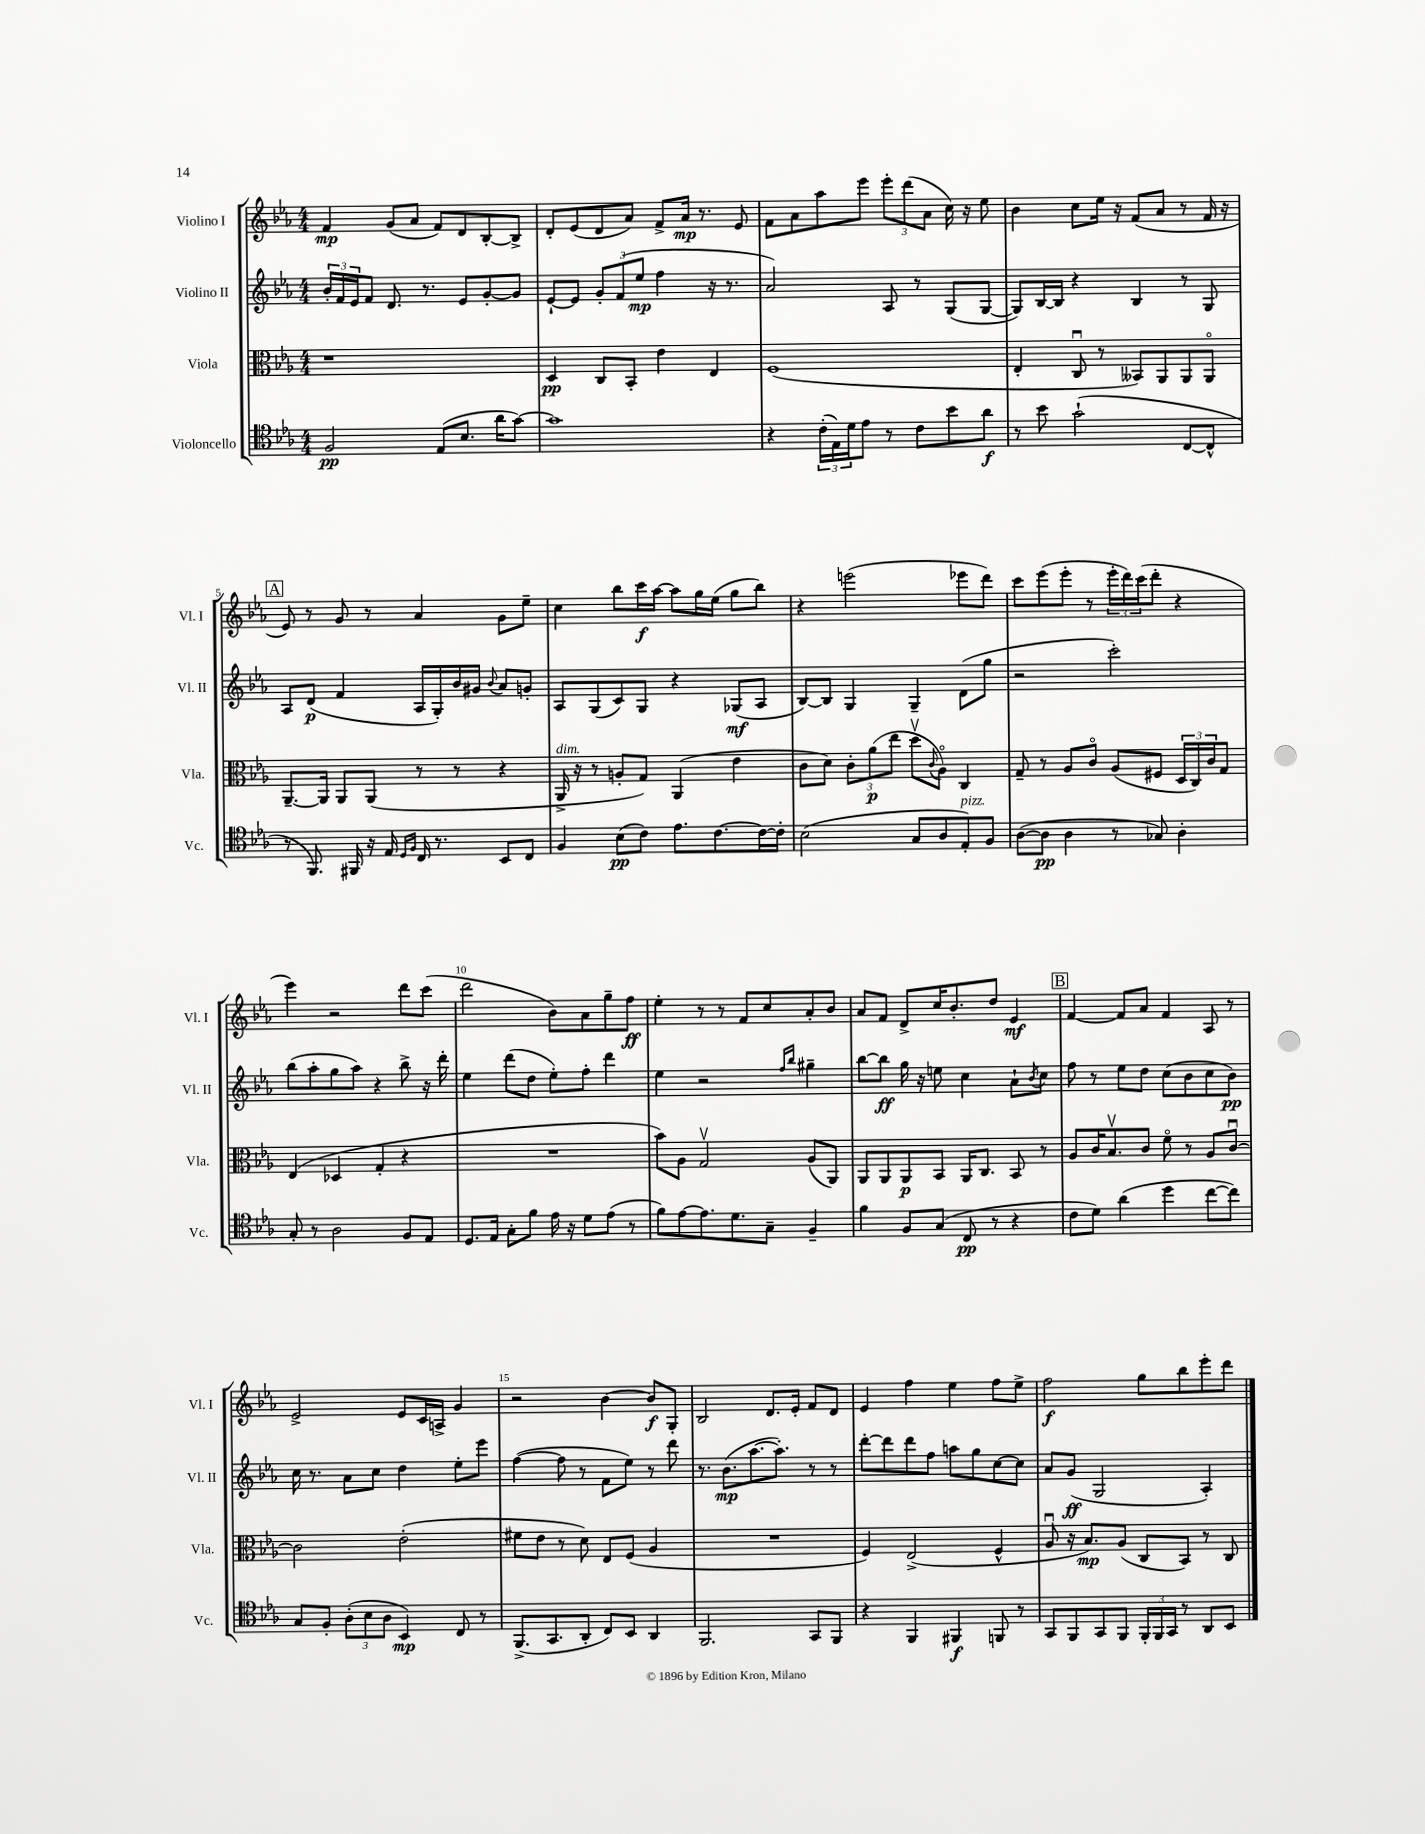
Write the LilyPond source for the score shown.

<<
\new StaffGroup <<
\new Staff = "s0" \with { instrumentName = "Violino I" shortInstrumentName = "Vl. I" } {
    \clef treble \key ees \major \numericTimeSignature \time 4/4
    f'4\mp g'8( aes'8 f'8) d'8 bes8~-. bes8-> |
    d'8-. ees'8( d'8 aes'8) f'8-> aes'16\mp r8. ees'8 |
    f'8 aes'8 aes''8 ees'''8 \tuplet 3/2 { ees'''8-. d'''8( aes'8 } c''16) r16 ees''8 |
    bes'4 c''8 ees''16 r16 f'8( aes'8 r8 f'16 r16 |
    \mark \markup { \box "A" } ees'8) r8 g'8 r8 aes'4 g'8 ees''8-- |
    c''4 bes''8 c'''16\f aes''16~ aes''8 g''16 ees''16( g''8 bes''8) |
    r4 e'''2( ees'''8 d'''8) |
    c'''8 ees'''8( ees'''8-. r8 \tuplet 3/2 { ees'''16-. d'''16) c'''16( } d'''8-. r4 |
    ees'''4) r2 d'''8 c'''8( |
    d'''2 bes'8) aes'8 g''8-- f''8\ff |
    ees''4-. r8 r8 f'8 c''8 aes'8-. bes'8 |
    aes'8 f'8 d'8-> c''16 bes'8.-. d''8 ees'4\mf |
    \mark \markup { \box "B" } f'4~ f'8 aes'8 f'4 aes8 r8 |
    ees'2-> ees'8 c'16 a16-> g'4 |
    r2 bes'4~ bes'8\f g8-. |
    bes2 d'8. ees'16-. f'8 d'8 |
    ees'4 f''4 ees''4 f''8 ees''8-> |
    f''2\f g''8 bes''8 ees'''8-. d'''8 \bar "|." |
}
\new Staff = "s1" \with { instrumentName = "Violino II" shortInstrumentName = "Vl. II" } {
    \clef treble \key ees \major \numericTimeSignature \time 4/4
    \tuplet 3/2 { bes'16-. f'16 ees'16 } f'8 d'8. r8. ees'8 g'8~-. g'8 |
    ees'8~-! ees'8 \tuplet 3/2 { g'8-. f'8( ees''8\mp } f''4 r16 r8. |
    aes'2) aes8 r8 g8( g8~ |
    g8) bes16~ bes16 r4 bes4 r8 g8 |
    \mark \markup { \box "A" } aes8 d'8\p( f'4 aes16 g16-.) bes'16 gis'16 \appoggiatura { bes'8 } aes'8 g'8-. |
    aes8 g8( c'8) g8 r4 ges8\mf( aes8 |
    bes8~) bes8 g4 g4-- d'8( g''8 |
    r2 c'''2-.) |
    bes''8( aes''8-. g''8 aes''8) r4 bes''8-> r16 d'''16-. |
    ees''4 d'''8( d''8 ees''8-.) f''8-. d'''4 |
    ees''4 r2 \grace { f''16 bes''16 } gis''4-- |
    bes''8~ bes''8\ff g''16 r16 e''8 c''4 aes'8-! \acciaccatura { bes'8 } c''8 |
    \mark \markup { \box "B" } f''8 r8 ees''8 d''8 c''8( bes'8 c''8 bes'8\pp) |
    c''16 r8. aes'8 c''8 d''4 ees''8-. ees'''8 |
    f''4~( f''8 r8 f'8 ees''8) r8 d'''8 |
    r8. bes'8.\mp( aes''8.~ aes''8.-.) r8 r8 |
    d'''8~-. d'''8 d'''8 f''8 a''8 g''8 c''8~ c''8 |
    aes'8 g'8\ff( g2 aes4-.) \bar "|." |
}
\new Staff = "s2" \with { instrumentName = "Viola" shortInstrumentName = "Vla." } {
    \clef alto \key ees \major \numericTimeSignature \time 4/4
    r1 |
    d4\pp c8 bes,8-. ees'4 ees4 |
    f1( |
    ees4-. c8\downbow r8 beses,8) aes,8 aes,8 aes,8\flageolet |
    \mark \markup { \box "A" } aes,8.~-- aes,16 aes,8 aes,8( r8 r8 r4 |
    aes,16->^\markup { \italic "dim." } r16 r8 a8-. g8) aes,4( ees'4 |
    c'8 d'8) \tuplet 3/2 { c'8-. aes'8\p( ees''8 } d''8\upbow \appoggiatura { c'8 } aes8\flageolet) c4 |
    g8-- r8 aes8 c'8\flageolet aes8( fis8 \tuplet 3/2 { d16 c16) c'16 } g8 |
    ees4( des4 g4-. r4 |
    R1 |
    bes'8) aes8 g2\upbow aes8( aes,8) |
    aes,8 aes,8 aes,8\p bes,8 aes,16 c8. bes,8 r8 |
    \mark \markup { \box "B" } aes8 c'16 bes8.\upbow c'8 f'8\flageolet r8 aes8 c'8~\downbow |
    c'2 ees'2-.( |
    fis'8 ees'8 r8 d'8) ees8 f8( aes4 |
    R1 |
    f4) ees2->( f4-^ |
    aes8\downbow r16 bes8.\mp) aes8( c8 bes,8) r8 c8 \bar "|." |
}
\new Staff = "s3" \with { instrumentName = "Violoncello" shortInstrumentName = "Vc." } {
    \clef tenor \key ees \major \numericTimeSignature \time 4/4
    f2\pp ees8( bes8. aes'16 g'8~) |
    g'1 |
    r4 \tuplet 3/2 { c'16-.( ees16) d'16 } ees'8 r8 c'8 bes'8 aes'8\f |
    r8 bes'8 g'2-!( c8~ c8-^ |
    \mark \markup { \box "A" } r8 f,8.) fis,16 r16 ees16 \grace { d16 f16 } c16 r8. bes,8 c8 |
    f4 bes8\pp( c'8) ees'8. c'8.~ c'16~ c'16-. |
    bes2( g8 aes8 ees8-.^\markup { \italic "pizz." }) f8 |
    aes8~( aes8\pp aes4 r8 ges8) aes4-. |
    g8-. r8 aes2 f8 ees8 |
    d8. ees16 g8-. f'8 ees'16 r16 d'8 ees'8( r8 |
    f'8) ees'8~ ees'8. d'8. g8-- f4-- |
    f'4 f8 g8( c8\pp r8 r4 |
    \mark \markup { \box "B" } c'8 d'8) aes'4( d''4 c''8~ c''8) |
    g8 f8-. \tuplet 3/2 { aes8-.( bes8 aes8 } bes,4\mp) c8 r8 |
    f,8.->( g,8. aes,8-. c8) bes,8 aes,4 |
    f,2. g,8 f,8 |
    r4 f,4 fis,4\f f,8 r8 |
    g,8 f,8 g,8 f,8 \tuplet 3/2 { f,16-. f,16 g,16 } r8 aes,8 bes,8 \bar "|." |
}
>>
>>
\layout { \context { \Score \override BarNumber.break-visibility = ##(#f #t #t) barNumberVisibility = #(every-nth-bar-number-visible 5) } }
